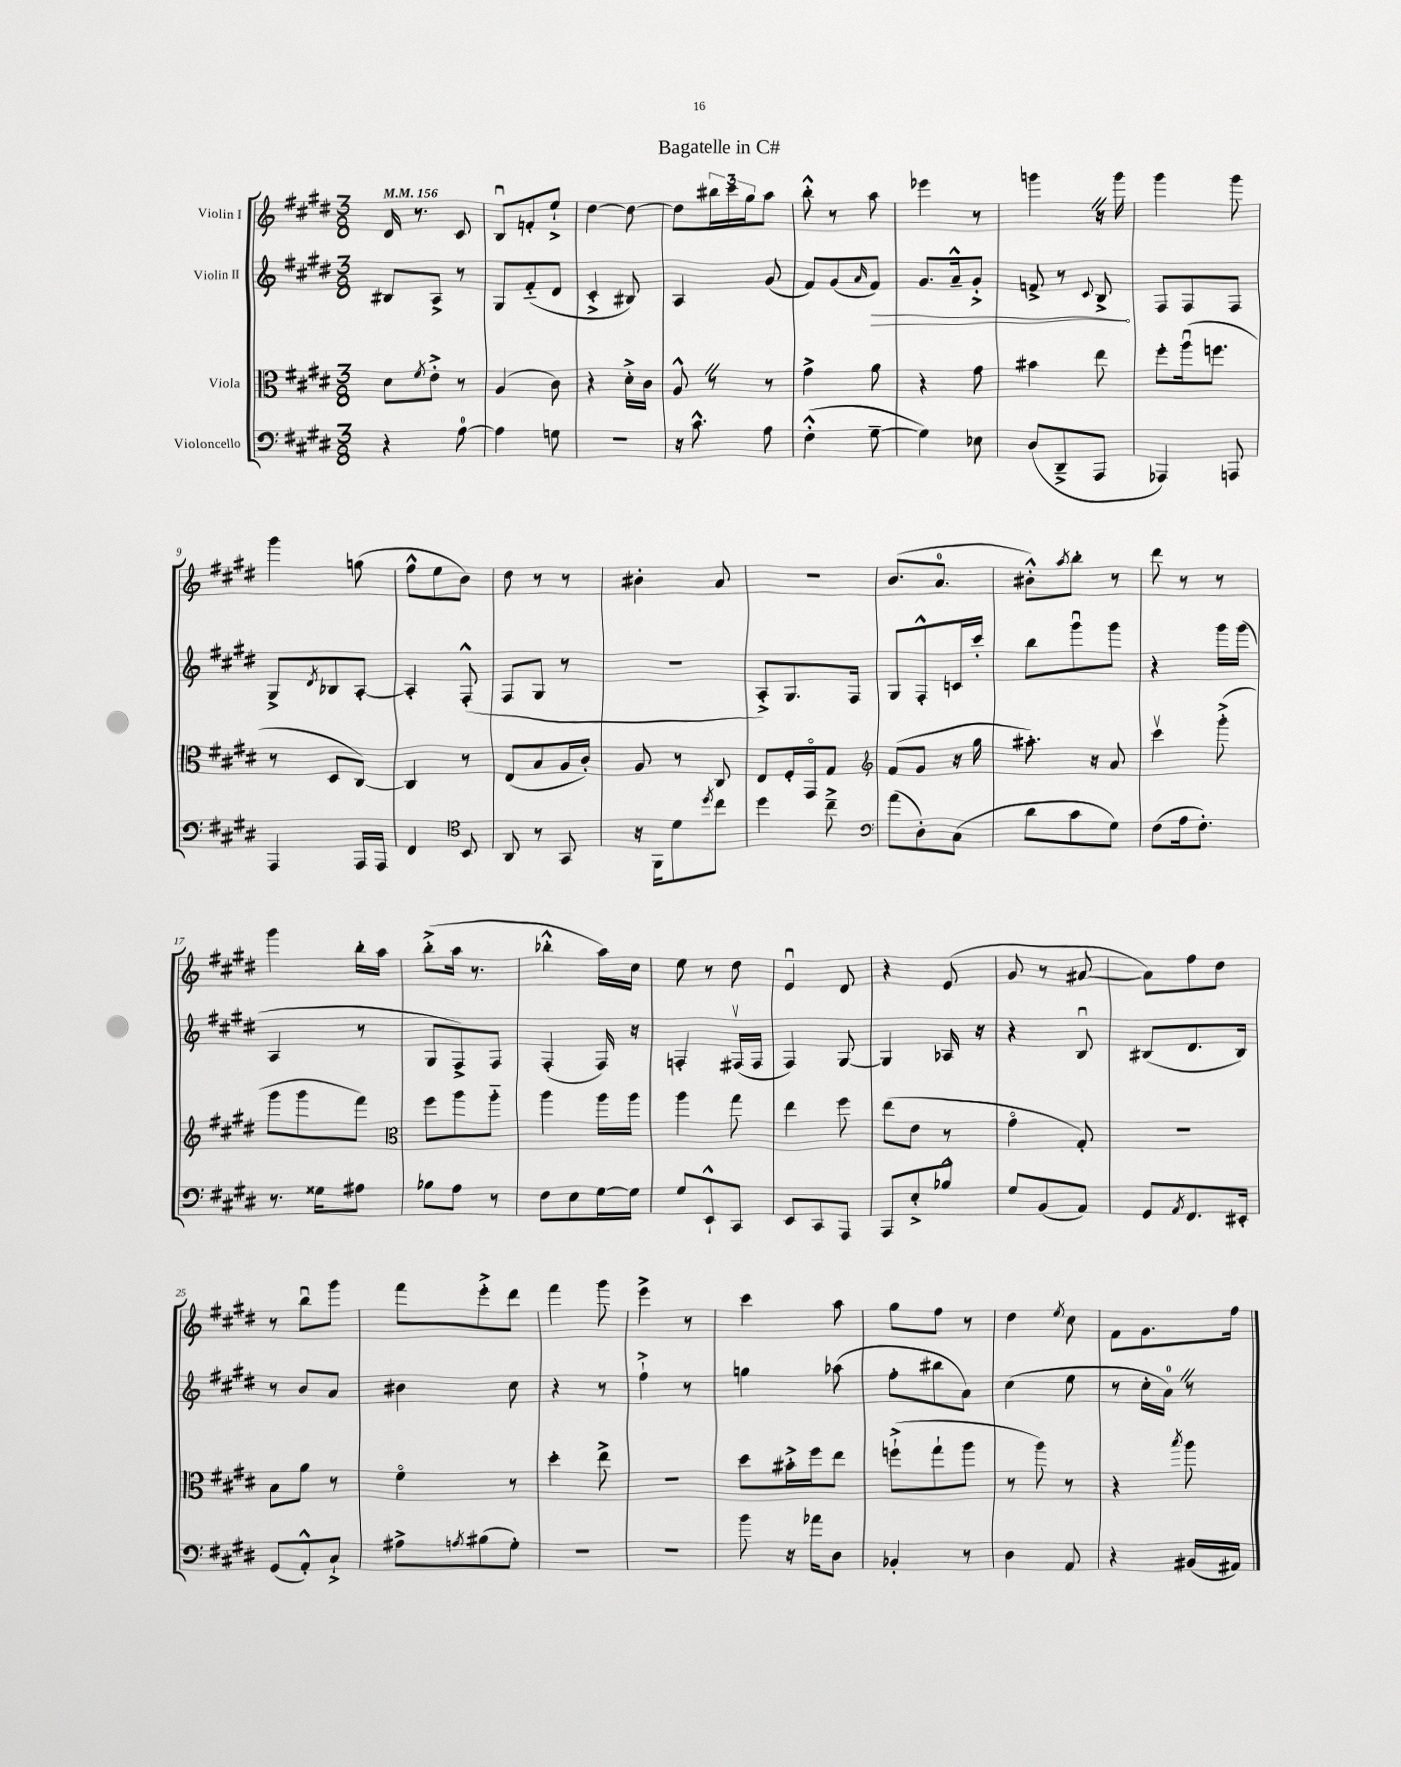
\header { title = "Bagatelle in C#" }
<<
\new StaffGroup <<
\new Staff = "s0" \with { instrumentName = "Violin I" } {
    \clef treble \key e \major \numericTimeSignature \time 3/8 \tempo 4 = 156
    dis'16 r8. cis'8 |
    b8\downbow f'8-. e''8-!-> |
    dis''4~ dis''8~ |
    dis''8 \tuplet 3/2 { bis''16 cis'''16 gis''16 } a''8 |
    b''8-.-^ r8 a''8 |
    ees'''4 r8 |
    g'''4 \once \override BreathingSign.text = \markup { \musicglyph "scripts.caesura.straight" } \breathe r16 g'''16 |
    gis'''4 gis'''8 |
    gis'''4 g''8( |
    fis''8-^ e''8 b'8) |
    dis''8 r8 r8 |
    bis'4-. a'8 |
    r4. |
    b'8.( a'8.-0 |
    bis'8-.-^) \acciaccatura { a''8 } b''8-. r8 |
    dis'''8 r8 r8 |
    gis'''4 b''16-. a''16 |
    b''8-.->( a''16 r8. |
    bes''4-.-^ a''16) cis''16 |
    e''8 r8 dis''8 |
    e'4\downbow dis'8 |
    r4 e'8( |
    gis'8 r8 ais'8~ |
    ais'8) fis''8 dis''8 |
    r8 b''8\downbow gis'''8 |
    fis'''8 e'''8-.-> dis'''8 |
    fis'''4 gis'''8 |
    e'''4-> r8 |
    cis'''4 a''8 |
    gis''8 fis''8 r8 |
    dis''4 \acciaccatura { e''8 } cis''8 |
    fis'8 gis'8. fis''16 \bar "|." |
}
\new Staff = "s1" \with { instrumentName = "Violin II" } {
    \clef treble \key e \major \numericTimeSignature \time 3/8
    bis8 a8-> r8 |
    gis8 fis'8-_( dis'8 |
    cis'4-.-> bis8) |
    a4 gis'8( |
    fis'8) gis'8( \grace { a'16 } \once \override Hairpin.circled-tip = ##t fis'8\>) |
    gis'8. a'16---^ gis'8-.-> |
    f'8-> r8 \appoggiatura { cis'8 } b8->\! |
    fis8 fis8 fis8 |
    gis8-> \acciaccatura { dis'8 } bes8 a8~-. |
    a4-. fis8-.-^( |
    fis8 gis8 r8 |
    R4. |
    a8-.->) gis8. fis16 |
    gis8 fis8-.-^ c'16 cis'''16-. |
    b''8 gis'''8\downbow gis'''8 |
    r4 gis'''16 gis'''16( |
    a4 r8 |
    gis8 fis8->) fis8 |
    fis4-.( fis16) r16 |
    f4-. fis16\upbow( fis16 |
    fis4) gis8~ |
    gis4 aes16 r16 |
    r4 b8\downbow |
    bis8( dis'8. bis16) |
    r8 b'8 a'8 |
    bis'4 cis''8 |
    r4 r8 |
    fis''4-!-> r8 |
    g''4 aes''8( |
    fis''8-. bis''8 a'8) |
    cis''4( e''8 |
    r8 cis''16-. a'16-0) \once \override BreathingSign.text = \markup { \musicglyph "scripts.caesura.straight" } \breathe r8 \bar "|." |
}
\new Staff = "s2" \with { instrumentName = "Viola" } {
    \clef alto \key e \major \numericTimeSignature \time 3/8
    dis'8 \acciaccatura { fis'8 } e'8-.-> r8 |
    a4( cis'8) |
    r4 dis'16-.-> cis'16 |
    a8-^ \once \override BreathingSign.text = \markup { \musicglyph "scripts.caesura.straight" } \breathe r8 r8 |
    gis'4-> a'8 |
    r4 gis'8 |
    bis'4 e''8 |
    fis''8-. a''16\downbow( f''8. |
    r8 dis8 cis8~) |
    cis4 r8 |
    e8( b8 a16 cis'16-.) |
    a8 r8 cis8 |
    e8 fis16-. gis,16\flageolet gis8 |
    \clef treble fis'8( gis'8 r16 gis''16 |
    ais''8.-.) r16 a'8 |
    cis'''4\upbow gis'''8-.->( |
    gis'''8 gis'''8 fis'''8) |
    \clef alto fis''8 a''8 a''8-_ |
    a''4 a''16 a''16 |
    a''4 gis''8 |
    e''4 fis''8 |
    e''8( e'8 r8 |
    gis'4\flageolet gis8-.) |
    R4. |
    b8 a'8 r8 |
    fis'4\flageolet r8 |
    dis''4-. e''8-> |
    r4. |
    dis''8 bis'16-.-> fis''16 e''8 |
    f''8-!->( gis''8-! a''8 |
    r8 a''8) r8 |
    r4 \acciaccatura { b''8 } a''8 \bar "|." |
}
\new Staff = "s3" \with { instrumentName = "Violoncello" } {
    \clef bass \key e \major \numericTimeSignature \time 3/8
    r4 a8-0~ |
    a4 g8 |
    R4. |
    r16 cis'8.-^ a8 |
    fis4-.-^( gis8~-- |
    gis4) ees8 |
    dis8( dis,8---> a,,8 |
    aes,,4) a,,8 |
    a,,4 a,,16 a,,16 |
    fis,4 \clef tenor b,8 |
    a,8 r8 gis,8 |
    r16 fis,16 dis'8 \acciaccatura { dis''8 } cis''8 |
    dis''4 cis''8---> |
    \clef bass a'8( dis8-.) cis8( |
    dis'8 cis'8 gis8) |
    fis8( a16 fis8.-.) |
    r8. gisis16 ais8 |
    bes8 a8 r8 |
    fis8 e8 gis16~ gis16 |
    gis8 e,8-!-^ cis,8 |
    e,8 cis,8 a,,8 |
    a,,8 e8-.-> bes8-^ |
    gis8 b,8( a,8) |
    gis,8 \acciaccatura { a,8 } fis,8. eis,16-. |
    gis,8( a,8-.-^) cis8-!-> |
    ais8-> \acciaccatura { a8 } bis8( gis8-.) |
    R4. |
    R4. |
    b'8 r16 aes'16 dis8 |
    bes,4-. r8 |
    dis4 a,8 |
    r4 bis,16( ais,16) \bar "|." |
}
>>
>>
